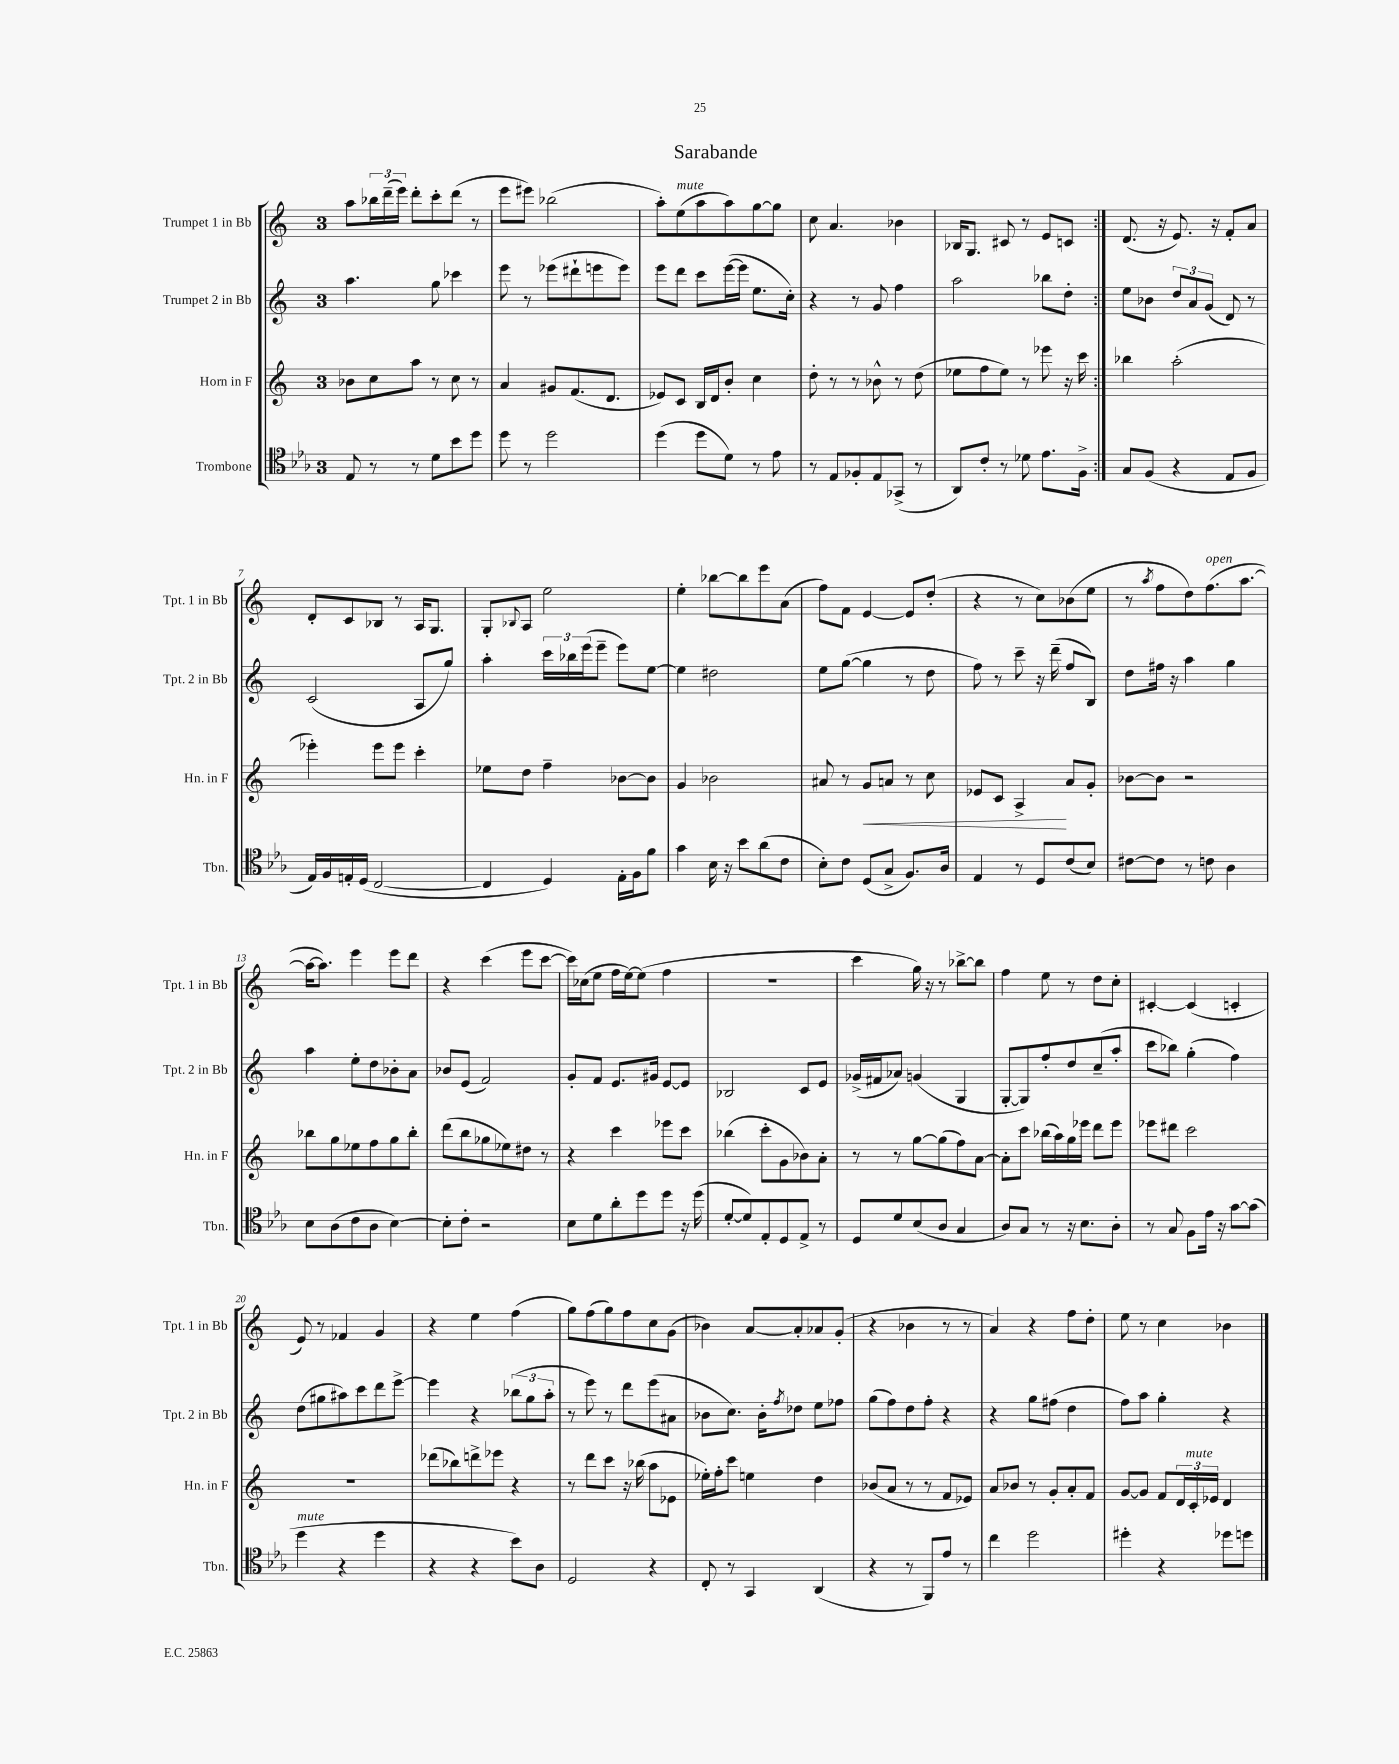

**kern	**kern	**kern	**kern
*staff4	*staff3	*staff2	*staff1
*clefC4	*clefG2	*clefG2	*clefG2
*k[b-e-a-]	*k[]	*k[]	*k[]
*M3/4	*M3/4	*M3/4	*M3/4
8E-	8b-	4.aa	8aa
8r	8cc	.	24bb-
.	.	.	(24ddd~
.	.	.	24eee)
8r	8aa	.	8ddd'
8d	8r	8gg	8ccc'
8b-	8cc	4ccc-	(8ddd
8dd	8r	.	8r
=	=	=	=
8dd	4a	8eee	8eee
8r	.	8r	8eee#)
2dd	8g#	(8eee-	(2bb-
.	(8.f	8ddd#`	.
.	.	8eee	.
.	8.d	.	.
.	.	8eee)	.
=	=	=	=
(4dd	8e-)	8eee	8aa')
.	8c	8ddd	(8ee
8dd	16B	8ccc	8aa
.	16d	.	.
8d)	8b'	([16eee	8aa)
.	.	16eee]	.
8r	4cc	8.ee	[8gg
8e-	.	.	8gg]
.	.	16cc')	.
=	=	=	=
8r	8dd'	4r	8cc
8E-	8r	.	4.a
8F-'	8r	8r	.
8E-	8b-^^	8g	.
(8GG-^	8r	4ff	4b-
8r	(8dd	.	.
=	=	=	=
8AA-)	8ee-	2aa	16B-
.	.	.	8.G
8c'	8ff	.	.
8r	8ee-)	.	8c#
8d-	8r	.	8r
8.e-	8eee-	8bb-	8e
.	16r	8dd'	8c
16F^	16ccc	.	.
=:|!	=:|!	=:|!	=:|!
8G	4bb-	8ee	(8.d
(8F	.	8b-	.
.	.	.	16r
4r	(2aa'	12dd	8.e)
.	.	12a	.
.	.	(12g	.
.	.	.	16r
8E-	.	8d)	8f'
8F	.	8r	8a
=	=	=	=
16E-)	4eee-')	(2c	8d'
16F	.	.	.
16E'	.	.	8c
(16D	.	.	.
[2C	8eee-	.	8B-
.	8eee-	.	8r
.	4ccc'	8A	16A
.	.	.	8.G
.	.	8gg)	.
=	=	=	=
4C]	8ee-	4aa'	8G'
.	.	.	8qqB-
.	8dd	.	8A
4D)	4ff~	24ccc	2ee
.	.	24bb-	.
.	.	(24eee	.
.	.	8eee~	.
16E-'	[8b-	8eee)	.
16F	.	.	.
8f	8b-]	[8ee	.
=	=	=	=
4g	4g	4ee]	4ee'
16B-	2b-	2dd#	[8bb-
16r	.	.	.
8b-	.	.	8bb-]
(8a-	.	.	8eee
8c	.	.	(8a
=	=	=	=
8B-')	8a#	8ee	8ff)
8c	8r	([8gg	8f
(8D	8g	4gg]	[4e
8G^	8a	.	.
8.F)	8r	8r	8e]
.	8cc	8dd	(8dd'
16A-	.	.	.
=	=	=	=
4E-	8e-	8ff)	4r
.	8c	8r	.
8r	4A^	8ccc~	8r
8D	.	16r	8cc)
.	.	(16ddd~	.
(8c	8a	8ff	(8b-
8B-)	8g'	8B)	8ee
=	=	=	=
[8c#	[8b-	8dd	8r
.	.	.	8qaa
8c#]	8b-]	16ff#	8ff
.	.	16r	.
8r	2r	4aa	8dd)
8c	.	.	(8.ff
4A-	.	4gg	.
.	.	.	[8.aa
=	=	=	=
8B-	8bb-	4aa	16aa_
.	.	.	8.aa])
(8A-	8gg	.	.
8c	8ee-	8ee'	4eee
8A-	8ff	8dd	.
[4B-)	8gg	8b-'	8eee
.	8bb-'	8a	8ddd
=	=	=	=
8B-']	(8ddd	8b-	4r
8c'	8bb	(8e	.
2r	8gg-	2f)	(4ccc
.	8ee-)	.	.
.	8dd#	.	8eee
.	8r	.	[8ccc
=	=	=	=
8B-	4r	8g'	16ccc])
.	.	.	(16cc-
8d	.	8f	8ee
8a-'	4ccc	8.e	16ff
.	.	.	[16ee)
8dd	.	.	(8ee]
.	.	16g#	.
8dd	8eee-	[8e	4ff
16r	8ccc	8e]	.
(16dd	.	.	.
=	=	=	=
[8d'	(4bb-	2B-	2.r
8d])	.	.	.
8E-'	8ccc'	.	.
8D	8g	.	.
8E-^	8b-)	8c	.
8r	8a'	8e	.
=	=	=	=
8D	8r	(16g-^	4ccc
.	.	16f#	.
8d	8r	8a-)	.
(8B-	[8gg	(4g	16gg)
.	.	.	16r
8A-	(8gg]	.	8r
4G	8ff)	4G	[8bb-^
.	[8a	.	8bb-]
=	=	=	=
8A-)	8a']	[8G'	4ff
8G	8ccc	8G])	.
8r	(16bb-	8ff'	8ee
.	16aa)	.	.
16r	16gg	8dd	8r
8.B-	16eee-	.	.
.	8ddd	(8cc~	8dd
8A-'	8eee-	8aa'	8cc'
=	=	=	=
8r	8eee-	8ccc	[4c#'
8G	8ddd#	8bb-)	.
8F	2ccc	(4gg'	(4c#]
16e-	.	.	.
16r	.	.	.
[8g	.	4ff)	4c'
(8g]	.	.	.
=	=	=	=
4dd	2.r	(8dd	8e)
.	.	8gg#	8r
4r	.	8aa#)	4f-
.	.	8ccc	.
4dd	.	8ddd	4g
.	.	[8eee^	.
=	=	=	=
4r	(8ddd-	4eee]	4r
.	8bb-)	.	.
4r	8ddd^	4r	4ee
.	8eee-	.	.
8b-)	4r	(12bb-	(4ff
.	.	12gg	.
8A-	.	.	.
.	.	12aa'	.
=	=	=	=
2D	8r	8r	8gg)
.	8ddd	8eee)	(8ff
.	8ccc	8r	8gg)
.	16r	8ddd	8ff
.	(16bb-	.	.
4r	8aa	(8eee	8cc
.	8e-	8a#	(8g
=	=	=	=
8C'	16ee-')	8b-	4b-)
.	16ff'	.	.
8r	8ccc	8.cc)	.
4GG	4ee	.	[8a
.	.	16b-'	.
.	.	8qff	.
.	.	8dd-	8a']
(4AA-	4dd	8ee	8a-
.	.	8ff-	(8g'
=	=	=	=
4r	(8b-	(8gg	4r
.	8a	8ff)	.
8r	8r	8dd	4b-
8FF)	8r	8ff'	.
8e-	8f	4r	8r
8r	8e-)	.	8r
=	=	=	=
4cc	8a	4r	4a)
.	8b-	.	.
2dd	8r	8gg	4r
.	8g'	(8ff#	.
.	8a'	4dd	8ff
.	8f	.	8dd'
=	=	=	=
4dd#'	[8g	8ff)	8ee
.	8g]	8aa	8r
4r	8f	4gg'	4cc
.	24d	.	.
.	24c'	.	.
.	24e-	.	.
8dd-	4d	4r	4b-
8dd	.	.	.
==	==	==	==
*-	*-	*-	*-
